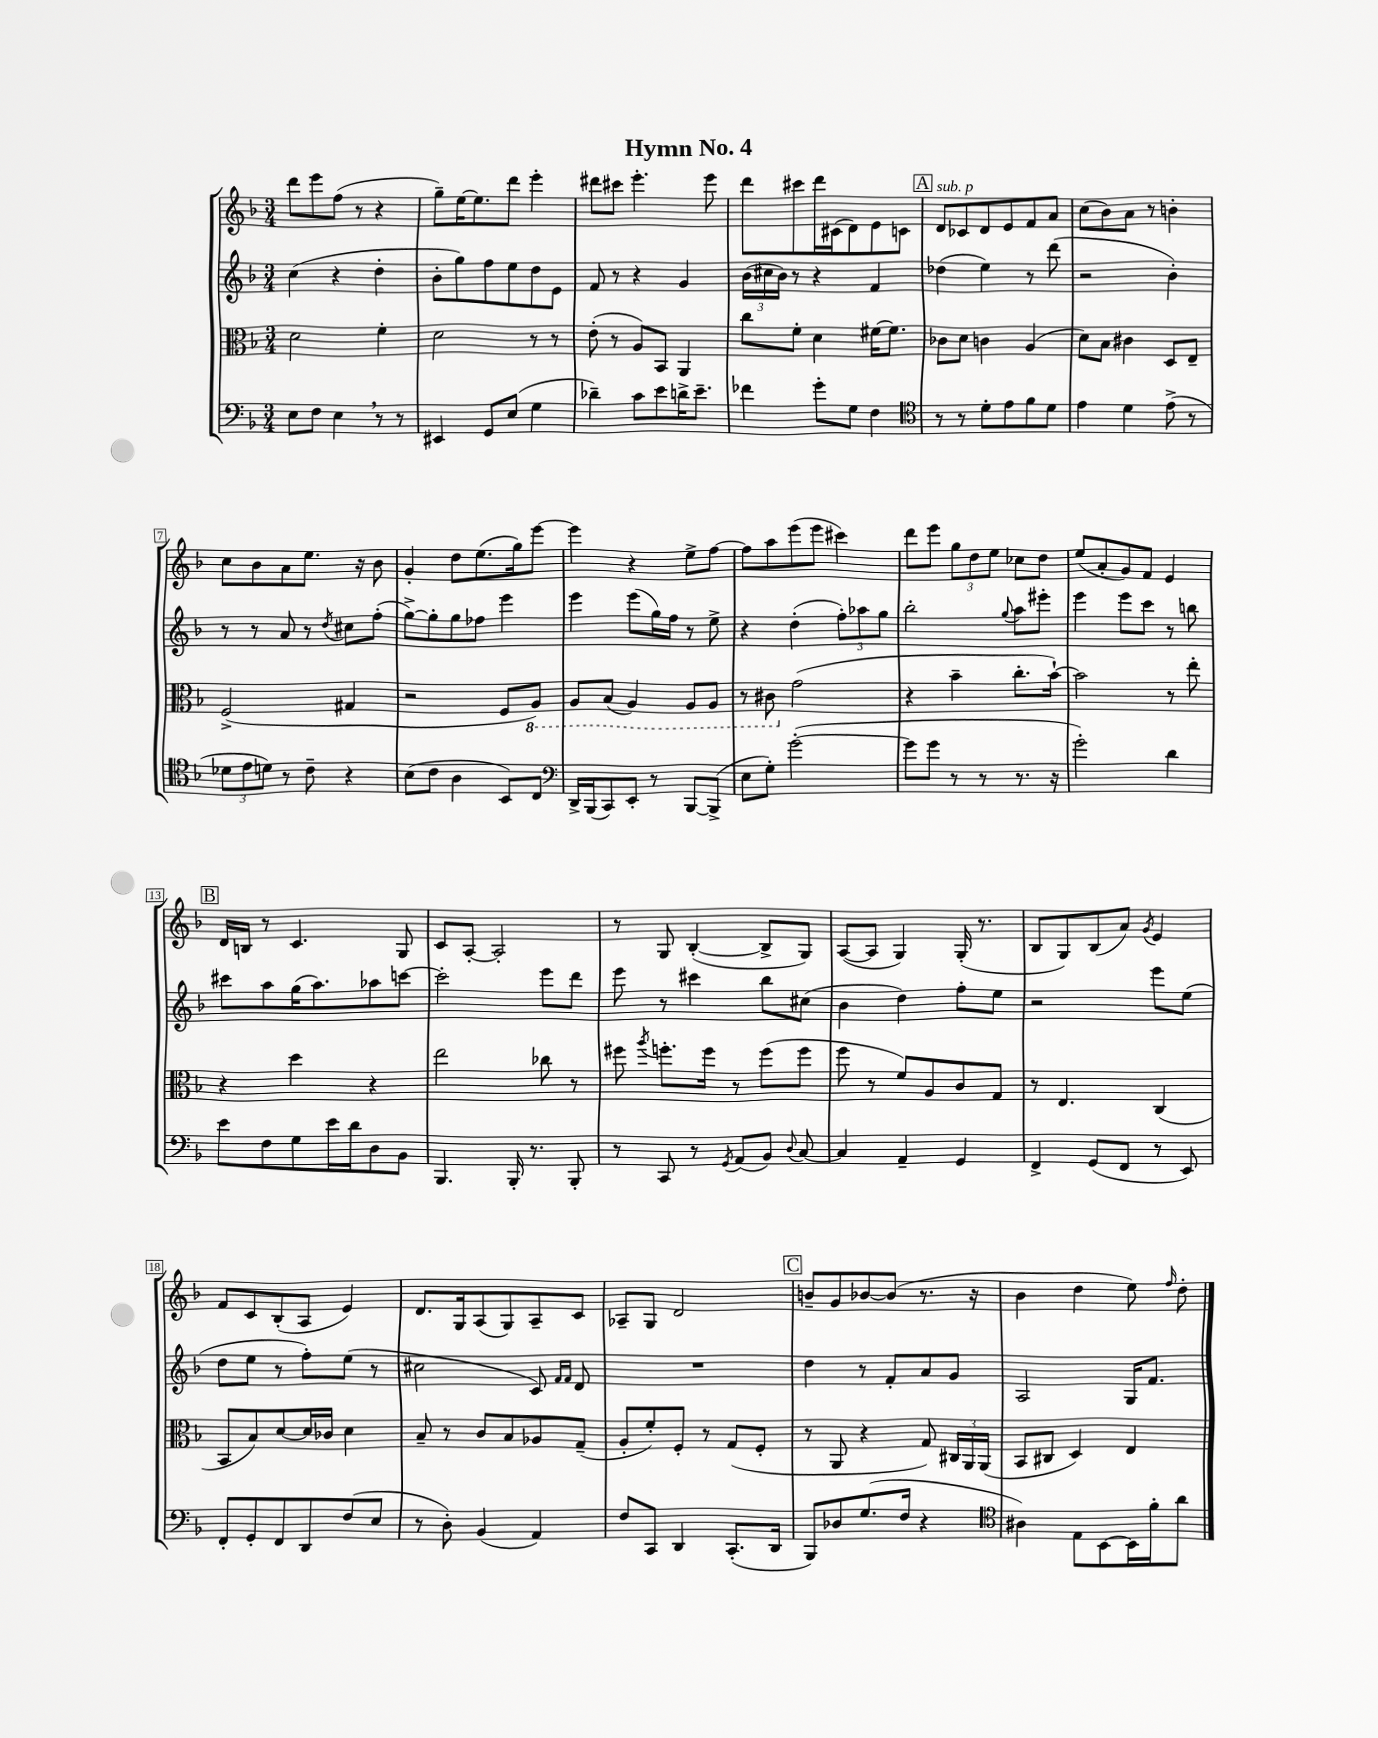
\header { title = "Hymn No. 4" }
<<
\new StaffGroup <<
\new Staff = "s0" {
    \clef treble \key f \major \numericTimeSignature \time 3/4
    \autoBeamOff d'''8[ e'''8 f''8]( r8 r4 |
    g''8[--) e''16~ e''8. d'''8] e'''4-. |
    dis'''8[ cis'''8] e'''4.-. e'''8 |
    d'''8[ cis'''8 d'''16 cis'16( d'8) e'8 c'8] |
    \mark \markup { \box "A" } d'8[^\markup { \italic "sub. p" } ces'8 d'8 e'8 f'8 a'8] |
    c''8[( bes'8) a'8] r8 b'4-. |
    c''8[ bes'8 a'8 e''8.] r16 bes'8 |
    g'4-. d''8[ e''8.( g''16) e'''8]~ |
    e'''4 r4 e''8[-> f''8]~ |
    f''8[ a''8 e'''8( e'''8] cis'''4) |
    d'''8[ e'''8] \tuplet 3/2 { g''8[ d''8 e''8] } ces''8[ d''8] |
    e''8[( a'8-. g'8) f'8] e'4 |
    \mark \markup { \box "B" } d'16[ b16] r8 c'4. g8 |
    c'8[ a8]~-. a2-. |
    r8 g8 bes4~-.( bes8[-> g8]) |
    a8[~( a8] g4) g16-.( r8. |
    bes8[ g8) bes8( a'8]) \acciaccatura { g'8 } e'4 |
    f'8[ c'8 bes8-.( a8] e'4) |
    d'8.[ g16 a8( g8) a8-- c'8] |
    aes8[-- g8] d'2 |
    \mark \markup { \box "C" } b'8[-- g'8 bes'8~ bes'8]( r8. r16 |
    bes'4 d''4 e''8) \grace { f''16 } d''8-. \bar "|." |
}
\new Staff = "s1" {
    \clef treble \key f \major \numericTimeSignature \time 3/4
    \autoBeamOff c''4( r4 d''4-. |
    bes'8[-. g''8) f''8 e''8 d''8 e'8] |
    f'8 r8 r4 g'4 |
    \tuplet 3/2 { bes'16[( cis''16 bes'16]) } r8 r4 f'4 |
    \mark \markup { \box "A" } des''4( e''4) r8 d'''8( |
    r2 bes'4-.) |
    r8 r8 a'8 r8 \acciaccatura { d''8 } cis''8[ f''8]-.( |
    g''8[~->) g''8-. g''8 fes''8] e'''4 |
    e'''4 e'''8[( g''16) f''16] r8 e''8-> |
    r4 d''4-.( \tuplet 3/2 { f''8[-.) aes''8 g''8] } |
    bes''2-. \appoggiatura { g''8 } a''8[ eis'''8]-. |
    e'''4 e'''8[ c'''8] r8 b''8 |
    \mark \markup { \box "B" } cis'''8[ a''8 g''16( a''8.) aes''8 c'''8]~ |
    c'''2-. e'''8[ d'''8] |
    e'''8 r8 cis'''4 bes''8[ cis''8]( |
    bes'4 d''4) f''8[-. e''8] |
    r2 e'''8[ e''8]( |
    d''8[ e''8] r8 f''8[-.) e''8]( r8 |
    cis''2 c'8) \grace { f'16[ f'16] } d'8 |
    R2. |
    \mark \markup { \box "C" } d''4 r8 f'8[-. a'8 g'8] |
    a2 g16[ f'8.] \bar "|." |
}
\new Staff = "s2" {
    \clef alto \key f \major \numericTimeSignature \time 3/4
    \autoBeamOff d'2 f'4-. |
    d'2 r8 r8 |
    e'8-.( r8 a8[) bes,8] a,4 |
    c''8[ f'8]-. d'4 fis'16[~ fis'8.] |
    \mark \markup { \box "A" } ces'8[ d'8] c'4 a4( |
    d'8[) bes8] cis'4 d8[ e8]-- |
    f2->( gis4 |
    r2 f8[ \ottava #-1 a,8]) |
    a,8[ bes,8]( a,4) a,8[ a,8] |
    r8 cis8 \ottava #0 g'2( |
    r4 bes'4-- c''8.[-. bes'16]~-!) |
    bes'2 r8 e''8-. |
    \mark \markup { \box "B" } r4 d''4 r4 |
    e''2 ces''8 r8 |
    fis''8 \acciaccatura { a''8 } f''8.[-. f''16] r8 f''8[( f''8] |
    f''8 r8 f'8[) a8 c'8 g8] |
    r8 e4. c4( |
    bes,8[ bes8) d'8~ d'16 ces'16] d'4 |
    bes8-- r8 c'8[ bes8 aes8 g8]--( |
    a8[-. f'8-.) f8]-. r8 g8[( f8]-. |
    \mark \markup { \box "C" } r8 a,8 r4 g8) \tuplet 3/2 { cis16[ a,16 a,16]( } |
    bes,8[ cis8] d4) e4 \bar "|." |
}
\new Staff = "s3" {
    \clef bass \key f \major \numericTimeSignature \time 3/4
    \autoBeamOff e8[ f8] e4 \breathe r8 r8 |
    eis,4 g,8[ e8]( g4 |
    des'4--) c'8[ e'8 d'16-> e'8.]-- |
    fes'4 g'8[-. g8] f4 |
    \mark \markup { \box "A" } \clef tenor r8 r8 d'8[-. e'8 f'8 d'8] |
    e'4 d'4 e'8->( r8 |
    \tuplet 3/2 { des'8[ e'8 d'8]) } r8 c'8-- r4 |
    bes8[( c'8] a4 bes,8[) c8] |
    \clef bass d,16[-> bes,,16( c,8) e,8]-. r8 bes,,8[~ bes,,8]->( |
    e8[ g8]-.) g'2~-.( |
    g'8[ g'8] r8 r8 r8. r16 |
    g'2-.) d'4 |
    \mark \markup { \box "B" } e'8[ f8 g8 e'16 d'16 d8 bes,8] |
    bes,,4. bes,,16-. r8. bes,,8-. |
    r8 c,8 r8 \acciaccatura { g,8 } a,8[( bes,8]) \appoggiatura { d8 } c8~ |
    c4 a,4-- g,4 |
    f,4-> g,8[( f,8] r8 e,8) |
    f,8[-. g,8-. f,8 d,8 f8( e8] |
    r8 d8-.) bes,4( a,4) |
    f8[ c,8] d,4 c,8.[-.( d,16] |
    \mark \markup { \box "C" } bes,,8[) des8 g8.( f16] r4 |
    \clef tenor ais4) e8[ bes,8~ bes,16 f'16-. a'8] \bar "|." |
}
>>
>>
\layout { \context { \Score \override BarNumber.stencil = #(make-stencil-boxer 0.1 0.3 ly:text-interface::print) } }
